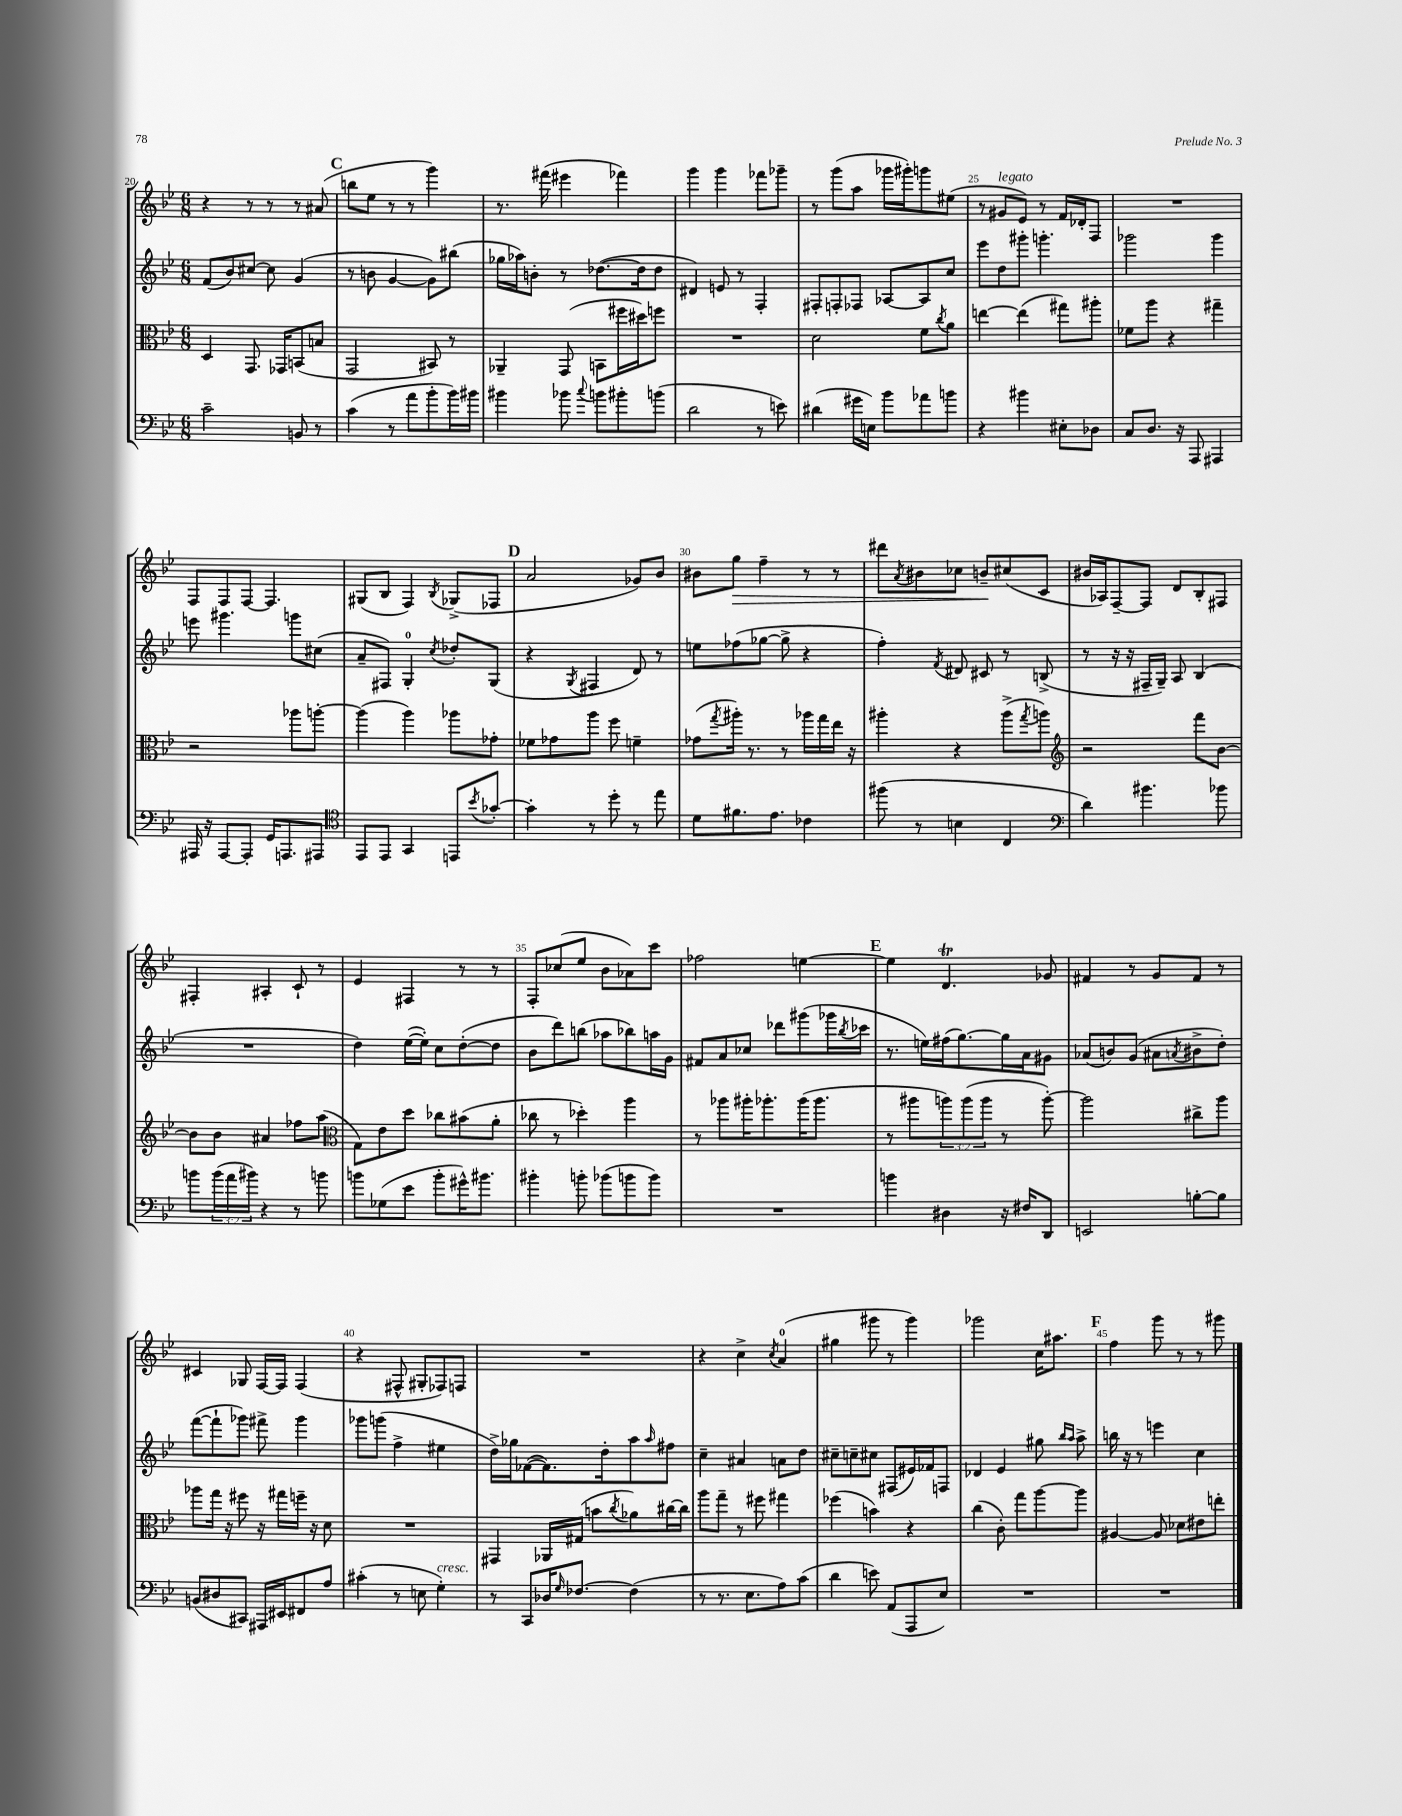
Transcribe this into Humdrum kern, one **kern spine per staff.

**kern	**kern	**kern	**kern
*staff4	*staff3	*staff2	*staff1
*clefF4	*clefC3	*clefG2	*clefG2
*k[b-e-]	*k[b-e-]	*k[b-e-]	*k[b-e-]
*M6/8	*M6/8	*M6/8	*M6/8
2c~\	4D/	(8f/L	4r
.	.	8b-/)	.
.	8.GG/	[8cc#/J	8r
.	.	8cc#\]	8r
.	16GG-/LK	.	.
8BB/	(8BB/	(4g/	8r
8r	8B/J	.	(8a#/
=	=	=	=
(4c\	2GG/	8r	8bb\L
.	.	8b\	8ee-\J
8r	.	[4g/	8r
8a\L	.	.	8r
8b-'\	8BB#/)	8g\]L)	4ggg\)
16b-\L)	8r	(8bb#\J	.
16b#\JJ	.	.	.
=	=	=	=
4b#\	4AA-~/	16gg-\LL	8.r
.	.	16aa-\J)	.
.	.	8b'\J	.
.	.	.	(16fff#\
8b-\	(8GG/	8r	4eee#\
8qqcc/	.	.	.
8b\L	8BB\L	([8.dd-\L	.
8b#'\	16ff#\L	.	4fff-\)
.	16dd#\J)	16dd-\]k	.
(8b\J	8ff\J	8dd-\J	.
=	=	=	=
2d\	2.r	4d#/)	4ggg\
.	.	8e/	4ggg\
.	.	8r	.
8r	.	4F'/	8fff-\L
8e\)	.	.	8ggg-~\J
=	=	=	=
(4d#\	2d\	8F#'/L	8r
.	.	8F'/	(8ggg\L
16g#\LL	.	8F-/J	8aa\J
16E\JJ)	.	.	.
8b-\L	.	[8A-/L	16ggg-\LL
.	.	.	16ggg#'\J)
8a-\	8f\L	8A-/]	8ggg\
.	8qcc/	.	.
8b\J	8a\J	8cc/J	(8ee#\J
=	=	=	=
4r	[4ee\	8eee-\L	8r
.	.	8dd\	8g#/L
4b#\	(4ee\]	8ggg#'\J	8e-/J)
.	.	4.ggg'\	8r
8E#'\L	8gg#\L)	.	16f/LL
.	.	.	16d-'/J
8D-\J	8aa#'\J	.	8F/J
=	=	=	=
8C/L	8f-\L	2ggg-\	2.r
8.D/J	8aa\J	.	.
.	4r	.	.
16r	.	.	.
8AAA/	.	.	.
4AAA#/	4gg#~\	4ggg-\	.
=	=	=	=
16AAA#/	2r	8eee\	8F/L
16r	.	.	.
[8AAA#/L	.	4.ggg#\	8F/
8AAA#'/]J	.	.	[8F/J
16GG/LK	.	.	4.F/]
8.AAA/	.	.	.
.	8aa-\L	8ggg\L	.
8AAA#/J	[8aa'\J	(8cc#\J	.
=	=	=	=
*clefC4	*	*	*
8EE-/L	(4aa\]	8a~/L	(8G#/L
8EE-/J	.	8F#/J)	8B-/J
4GG/	4aa\)	4G'/	4F/)
.	.	8qcc/	8qB-/
8EE/L	8aa-\L	8dd-'/L	(8G-^/L
8qb-/	.	.	.
[8g-'/J	8g-'\J	(8G/J	8F-/J
=	=	=	=
4g-'\]	8f-\L	4r	2a/
.	8g-\	.	.
.	.	8qG/	.
8r	8aa\J	4F#/	.
8dd'\	8ff\	.	.
8r	4f~\	8d/)	8g-/L)
8ee-\	.	8r	8b-/J
=	=	=	=
8d\L	(8g-\L	8ee\L	8b#\L
.	8qgg/	.	.
8.f#\	16aa#'\Jk)	(8ff-\	8gg\J
.	8.r	.	.
.	.	[8gg-\J	4ff~\
8.e-\J	.	.	.
.	8r	8gg-^\]	.
4c-\	16aa-\LL	4r	8r
.	16gg\	.	.
.	16ee-\JJ	.	8r
.	16r	.	.
=	=	=	=
(8ff#\	4aa#'\	4ff'\)	8ddd#\L
.	.	.	8qa/
8r	.	.	8b#\
.	.	8qf/	.
4B\	4r	8d#/	8cc-\J
.	.	8c#/	8b~/L
4C/	(8aa#^\L	8r	(8cc#/
.	8qgg/	.	.
.	8aa\J)	(8B^/	8c/J
=	=	=	=
*clefF4	*clefG2	*	*
4d\)	2r	8r	16b#/LL
.	.	.	16A-/J)
.	.	16r	[8F~/
.	.	16r	.
4.b#\	.	16F#~/LL	8F/]J
.	.	16G~/JJ)	.
.	.	8A/	8d/L
.	8fff\L	(4B-/	8B-'/
8b-\	[8b-\J	.	8F#/J
=	=	=	=
8b\L	8b-\]L	2.r	4F#'/
(24b\L	8b-\J	.	.
24a\	.	.	.
24b#\JJ)	.	.	.
4r	4a#/	.	4A#'/
8r	8ff-\L	.	8c`/
8b\	(8aa\J	.	8r
=	=	=	=
*	*clefC3	*	*
8b\L	8G\L)	4dd\)	4e-/
(8G-\	8e-\	.	.
8e-\J	8dd\J	([16ee-\LL	4F#/
.	.	16ee-'\]JJ)	.
8b'\L	8cc-\L	8cc\L	.
16g#^^\K)	(8b#\	([8dd'\	8r
8.b#\J	.	.	.
.	8a'\J	8dd\]J	8r
=	=	=	=
4b#'\	8cc-\	8b-\L	8F'/L
.	8r	8ddd\)	(8cc-/
8b'\	4dd-'\)	(8bb\J	8ee-/J
(8b-\L	.	8aa-\L	8b-\L
8b\	4aa\	8bb-\)	8a-\)
8b\J)	.	16aa\L	8ccc\J
.	.	16g\JJ	.
=	=	=	=
2.r	8r	8f#/L	2ff-\
.	8aa-\L	8a/	.
.	16aa#'\K	8cc-/J	.
.	8.aa-'\	.	.
.	.	8ddd-\L	.
.	(16aa-\K	(8ggg#\	[4ee\
.	8.aa-\J	.	.
.	.	16ggg-\L	.
.	.	8qbb-/	.
.	.	16ccc-\JJ	.
=	=	=	=
4b\	8r	8.r	4ee\]
.	8aa#\L	.	.
.	.	16ee\LL)	.
4D#\	12aa\)	(16ff#\J	4.d/
.	.	[8.gg\)	.
.	(12aa\	.	.
.	12aa\J	.	.
16r	8r	16gg\]L	.
16F#/LK	.	16a\J	.
8DD/J	[8aa'\)	8g#\J	8g-/
=	=	=	=
2EE/	2aa\]	(8a-/L	4f#/
.	.	8b/)	.
.	.	(8g/J	8r
.	.	8a#\L	8g/L
.	.	8qa/	.
[8B'\L	8cc#^\L	8b#^\	8f#/J
8B\]J	8aa\J	8dd'\J)	8r
=	=	=	=
(8BB/L	8aa-\L	([8fff\L	4c#/
8D#/	16gg\Jk	8fff`\]	.
.	16r	.	.
8CC#/J)	8ff#\	8ggg-\J)	8G-/
16AAA#/LL	16r	8fff#^\	[16F/LL
16EE#/J	16gg#\LL	.	16F/]JJ
8FF#/	16ff~\JJ	4ggg-\	(4F/
.	16r	.	.
8A/J	8d\	.	.
=	=	=	=
(4c#'\	2.r	8ggg-\L	4r
.	.	(8ggg\J	.
8r	.	4ff^\	8F#^^/
8E\	.	.	8G#'/L
4G'\)	.	4ee#\	8F-/)
.	.	.	8F/J
=	=	=	=
8r	4GG#/	16dd^\LL)	2.r
.	.	16gg-\J	.
8CC/L	.	([8f-\	.
16D-/K	16AA-/LL	8.f-\])	.
16qqG/	.	.	.
[8.F-/J	(16G#/JJ	.	.
.	8b\L	.	.
.	.	16dd'\k	.
.	8qcc/	.	.
(4F-\]	8a-\)	8aa\	.
.	.	16qqaa/	.
.	[16cc#\L	8ff#\J	.
.	16cc#\]JJ	.	.
=	=	=	=
8r	8aa\L	4cc~\	4r
8.r	8gg~\J	.	.
.	8r	4a#/	4cc^\
8.E-\L	.	.	.
.	8ff#\	.	.
.	.	.	8qcc/
8A\)	4gg#\	8a\L	(4a/
(8c\J	.	8dd\J	.
=	=	=	=
4d\	(4ff-\	8cc#~\L	4gg#\
.	.	8cc~\	.
8e\)	4b\)	8cc#\J	8ggg#\
(8AA/L	.	(8F#/L	8r
8AAA/	4r	16e#/L)	4ggg#\)
.	.	16f-/J	.
8E-/J)	.	8F/J	.
=	=	=	=
2.r	(4cc\	4d-/	2ggg-\
.	8c'\)	4e-/	.
.	8gg\L	.	.
.	[8aa\	8gg#\	16cc\LK
.	.	.	8.aa#\J
.	.	16qqbb-/LL	.
.	.	16qqaa/JJ	.
.	8aa\]J	8aa^\	.
=	=	=	=
2.r	[4A#/	16bb\	4ff\
.	.	16r	.
.	.	8r	.
.	8A#/]	4eee\	8ggg\
.	8d-\L	.	8r
.	8e#\	4cc\	8r
.	8ee'\J	.	8ggg#\
==	==	==	==
*-	*-	*-	*-
